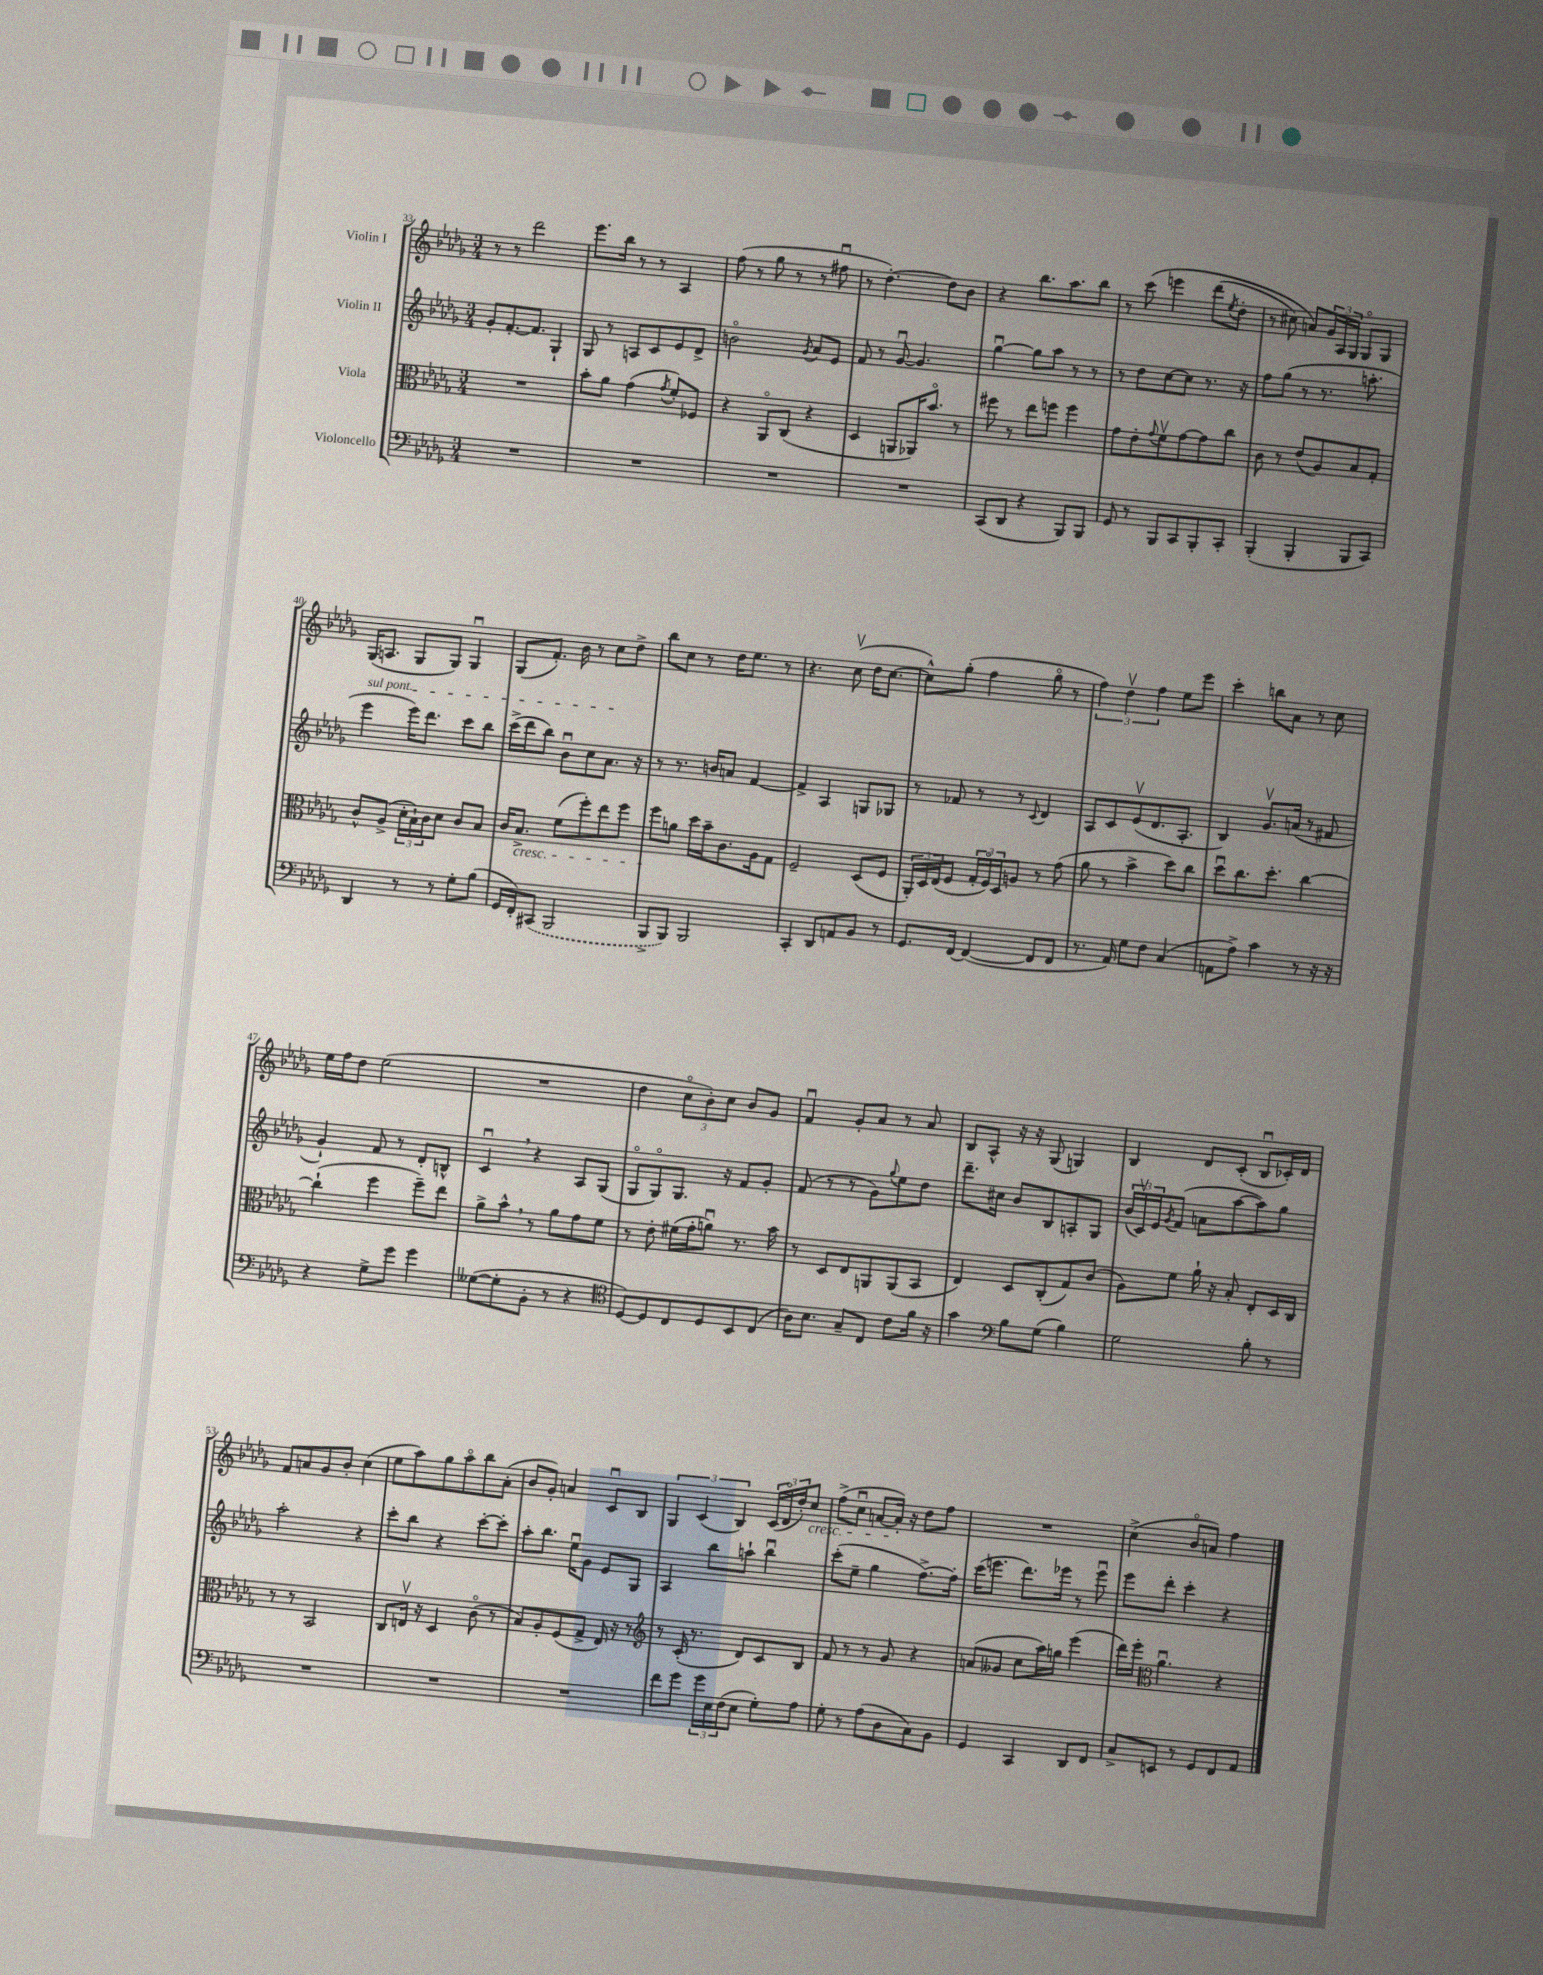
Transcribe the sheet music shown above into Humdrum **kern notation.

**kern	**kern	**kern	**kern
*part4	*part3	*part2	*part1
*staff4	*staff3	*staff2	*staff1
*I"Violoncello	*I"Viola	*I"Violin II	*I"Violin I
*clefF4	*clefC3	*clefG2	*clefG2
*k[b-e-a-d-g-]	*k[b-e-a-d-g-]	*k[b-e-a-d-g-]	*k[b-e-a-d-g-]
*M3/4	*M3/4	*M3/4	*M3/4
=33	=33	=33	=33
2.r	2.r	8g-'/L	8r
.	.	[8.f'/	8r
.	.	.	2ddd-\
.	.	8.f/J]	.
.	.	4G-`/	.
=34	=34	=34	=34
2.r	8b-'\L	8G-/	8.eee-\L
.	8a-\J	8r	.
.	.	.	16bb-\Jk
.	(4g-\	8An/L	8r
.	.	8c/	8r
.	8qg-/	.	.
.	8f'/L)	8e-/	4A-/
.	8F-X/J	8d-^/J	.
=35	=35	=35	=35
2.r	4r	2bn\	(8ff\
.	.	.	8r
.	8AA-/L	.	8gg-\
.	(8C/J	.	8r
.	.	8qg-/	.
.	4r	8a-/L	8r
.	.	8e-/J	8ff#Xu\
=36	=36	=36	=36
2.r	4D-/	8f/	8r
.	.	8r	[4.dd-'\)
.	8AAn/L	[8g-u/	.
.	16AA-X/K)	4.g-/]	.
.	8.b-/J	.	.
.	.	.	8dd-\L]
.	8r	.	8b-\J
=37	=37	=37	=37
(8CC/L	8ff#X\	[4gg-u\	4r
8DD-/J	8r	.	.
4r	8ee-\L	8gg-\L]	8.bb-\L
.	8ffn\J	8aa-\J	.
.	.	.	8.aa-\
8BBB-/L)	4ff\	8r	.
8BBB-/J	.	8r	8bb-\J
=38	=38	=38	=38
8GG-/	8g-\L	8r	8r
8r	8e-'\	8dd-\L	(8ccc\
.	8qqg-/	.	.
8BBB-/L	8fv\	[8cc\	4eeen\
8CC/	[8g-\	8cc\J]	.
8BBB-'/	8g-\]	8.r	(8ddd-\L
.	.	.	8qee-/
8CC'/J	8cc\J	.	8dd-'\J
.	.	16r	.
=39	=39	=39	=39
(4BBB-'/	8c\	8ff\L	8r
.	8r	(8gg-\J	8cc#X\)
4BBB-'/	(8e-/L	8r	8an/L)
.	8A-/)	8.r	24g-/L
.	.	.	24A-/
.	.	.	24G-/JJ
8BBB-/L	8B-/	.	8G-/L
.	.	8.aan'\	.
8CC/J)	8G-'/J	.	8G-/J
!!LO:LB:g=z
=40	=40	=40	=40
!	!	!LO:TX:a:i:t=sul pont.	!
4DD-/	8c^^/L	4eee-\	(16G-/KL
.	.	.	8.An/J
.	(8A-^/J	.	.
8r	24d-'\LL	16eee-\KL)	8G-/L
.	24B-`\)	.	.
.	.	8.ddd-\J	.
.	24c\J	.	.
8r	8d-\J	.	8G-/J)
8G-'\L	8c/L	8ccc\L	4G-u/
(8B-\J	8B-/J	8bb-\J	.
=41	=41	=41	=41
16GG-/LL	16c/KL	(16ccc^\LL	(8G-/L
!	!LO:TX:b:i:t=cresc.	!	!
16FF'/J)	8.B-^/J	16ddd-\J	.
(8CC#X/J	.	8bb-\J)	8.f'/J)
2BBB-/	(8f\L	8b-u\L	.
.	.	.	16b-\
.	8ff'\)	8cc\	8r
.	8ee-\	8.a-\J	8cc\L
.	8ff\J	.	8dd-^\J
.	.	16r	.
=42	=42	=42	=42
8BBB-^/L	8ff\L	8r	8bb-\L
8BBB-/J)	8an\J	8.r	8cc\J
2BBB-/	16dd-\LL	.	8r
.	16b-~\J	16bn/KL	.
.	8.c\	8an/J	16dd-\KL
.	.	.	8.ee-\J
.	.	[4f/	.
.	16A-\k	.	.
.	8G-\J	.	8r
=43	=43	=43	=43
4CC'/	2F~/	4f^/]	4.r
8DD-/L	.	4A-/	.
8AAn/	.	.	(8ccv\
8BB-/J	(8D-/L	8Gn/L	16dd-\KL
.	.	.	[8.cc\J
8r	8F/J	8G-X/J	.
=44	=44	=44	=44
8.GG-/L	24AA-'/LL)	8r	8cc^^\L])
.	24D-/	.	.
.	(24E-/J	.	.
.	8F/J	8f-X/	(8gg-'\J
[16FF/Jk	.	.	.
(4FF/_	24G-'/LL	8r	4ff\
.	24F/)	.	.
.	24D-/J	.	.
.	8An/J	8r	.
.	.	8qqc/	.
8FF/L]	8r	4d-/	8gg-\
8FF/J	(8g-\	.	8r
=45	=45	=45	=45
8.r	8a-\	8A-/L	6ff\)
.	8r	8c/	.
.	.	.	6dd-v\
16AA-/)	.	.	.
8G-\L	4b-^\	(8e-v/	.
.	.	.	6ff\
8F\J	.	8.d-/	.
(4C/	8dd-\L)	.	8ee-\L
.	.	8.A-'/J	.
.	8cc\J	.	8eee-\J
=46	=46	=46	=46
8AAn\L	8dd-u\L	4B-/)	4ccc'\
8A-^\J)	8.cc\	.	.
4c\	.	8.g-v/L	8bbn\L
.	8.dd-'\J	.	.
.	.	.	8a-\J
.	.	(16an/Jk	.
8r	[4cc\	8r	8r
16r	.	8f#X/	8cc\
16r	.	.	.
!!LO:LB:g=z
=47	=47	=47	=47
4r	(4cc`\]	4g-`/)	16ee-\LL
.	.	.	16ff\J
.	.	.	8dd-\J
8G-^\L	4ff\	8f/	(2ee-\
8g-\J	.	8r	.
4g-\	8ff~\L)	8d-'/L	.
.	8ee-\J	8Bn^^/J	.
=48	=48	=48	=48
([8G--X\L	8a-^\L	4cu,/	2.r
8G--'\]	8b-^^,\J	.	.
8BB-'\J	8r	4r	.
8r	8a-\L	.	.
4r	8g-\	8A-/L	.
.	8f\J	(8G-/J	.
=49	=49	=49	=49
*clefC4	*	*	*
[8D-/L)	8r	8G-/L	4dd-\
8D-/]	8e-'\	8G-/)	.
8C/	(16f#X\LL	8.G-/J	12cc\L
.	16g-'\J	.	.
.	.	.	12b-'\)
8D-/	8anu\J)	.	.
.	.	.	12cc\J
.	.	16r	.
8BB-/	8.r	8f/L	8b-/L
(8C/J	.	8g-'/J	8g-/J
.	16b-\	.	.
=50	=50	=50	=50
16A-\KL)	8r	(8f/	4fu/
8.B-\J	.	.	.
.	8D-/L	8r	.
8G-~/L	8E-/	8r	8g-'/L
8C/J	8AAn/	8g-\L)	8a-/J
.	.	8qqgg-/	.
8c\L	(8AA/	8ee-\	8r
16f\Jk	8BB-/J	8dd-\J	8a-/
16r	.	.	.
=51	=51	=51	=51
4g-\	4E-/)	8.ddd-~\L	8B-/L
.	.	.	8A-^^/J
.	.	16cc#X\Jk	.
*clefF4	*	*	*
8B-\L	8D-/L	8b-/L	16r
.	.	.	16r
(8G-\J	(8C'/	8B-/	(8G-/
4B-\)	8G-/)	8An'/	4Gn/)
.	(8c/J	8G-/J	.
=52	=52	=52	=52
2G-\	8A-\L)	(24b-/LL	4B-/
.	.	24cv/)	.
.	.	24e-/J	.
.	.	8qg-/	.
.	8f\J	(8f/J	.
.	16a-`\	8an\L	8d-/L
.	16r	.	.
.	8B-'/	[8aa-\	(8c'/J
8B-'\	8E-'/L	8aa-\])	8B-u/L
8r	16D-/L	8gg-\J	16c-X'/L)
.	16C/JJ	.	16d-/JJ
!!LO:LB:g=z
=53	=53	=53	=53
2.r	8r	2aa-'\	8f/L
.	8r	.	8an/
.	2BB-/	.	8g-/
.	.	.	8b-'/J
.	.	4r	(4cc\
=54	=54	=54	=54
2.r	8C/L	8ccc'\L	8ee-\L
.	16Env/Jk	8bb-\J	8aa-\)
.	16r	.	.
.	4D-/	4r	8gg-\
.	.	.	8aa-\
.	(8c\	[8ccc'\L	8bb-\
.	8r	8ccc'\J]	(8a-'\J
=55	=55	=55	=55
2.r	8B-/L)	8aa-'\L	8b-/L
.	8A-'/	8.bb-\J	8g-'/J)
.	(8F/	.	4an/
.	.	16ee-u\KL	.
.	8G-^/J	8g-\J	.
.	16E-/)	8e-/L	8cu/L
.	16r	.	.
.	8r	8G-/J	8B-/J
=56	=56	=56	=56
*	*clefG2	*	*
8f\L	8r	4A-/	6G-/
8g-\J	(16c'/	.	.
.	.	.	(6c/
.	8.r	.	.
24g-\LL	.	8bb-\L	.
24E-\	.	.	.
(24F\J	.	.	6B-/)
8E-\J	8d-/L)	8aan`\J	.
8G-'\L)	8c/	4bb-u\	(24c/LL
.	.	.	24d-/
.	.	.	24dd-'/J)
!	!	!	!LO:TX:b:i:t=cresc.
8A-\J	8B-/J	.	8cc/J
=57	=57	=57	=57
8G-'\	8f/	(8ccc'\L	(8ff^\L
8r	8r	8ee-~\J	8ccu\J
(8A-\L	8r	4gg-\	[8an/L
8D-\	8g-/	.	16a'/Jk])
.	.	.	16r
8C\)	4r	[8.ff^\L)	8dd-\L
8BB-\J	.	.	8ff\J
.	.	16ff'\Jk]	.
=58	=58	=58	=58
4GG-/	(8an/L	(16ccc\KL	2.r
.	.	8.eeen\J	.
.	8g--X/J	.	.
4CC/	8cc\L	8.ddd-\L)	.
.	16aa-\L)	.	.
.	16ggn\JJ	16eee-X\Jk	.
8DD-/L	(4eee-\	8r	.
8FF/J	.	8eee-u\	.
=59	=59	=59	=59
8C^/L	16ddd-\LL)	8eee-\L	(4cc^\
.	16eee-'\JJ	.	.
*	*clefC3	*	*
8EEn/J	4.a-u\	8ddd-'\J	.
8r	.	4ccc'\	8b-/L
8GG-/L	.	.	8an/J)
8FF/	4r	4r	4ff\
8AA-/J	.	.	.
==	==	==	==
*-	*-	*-	*-
